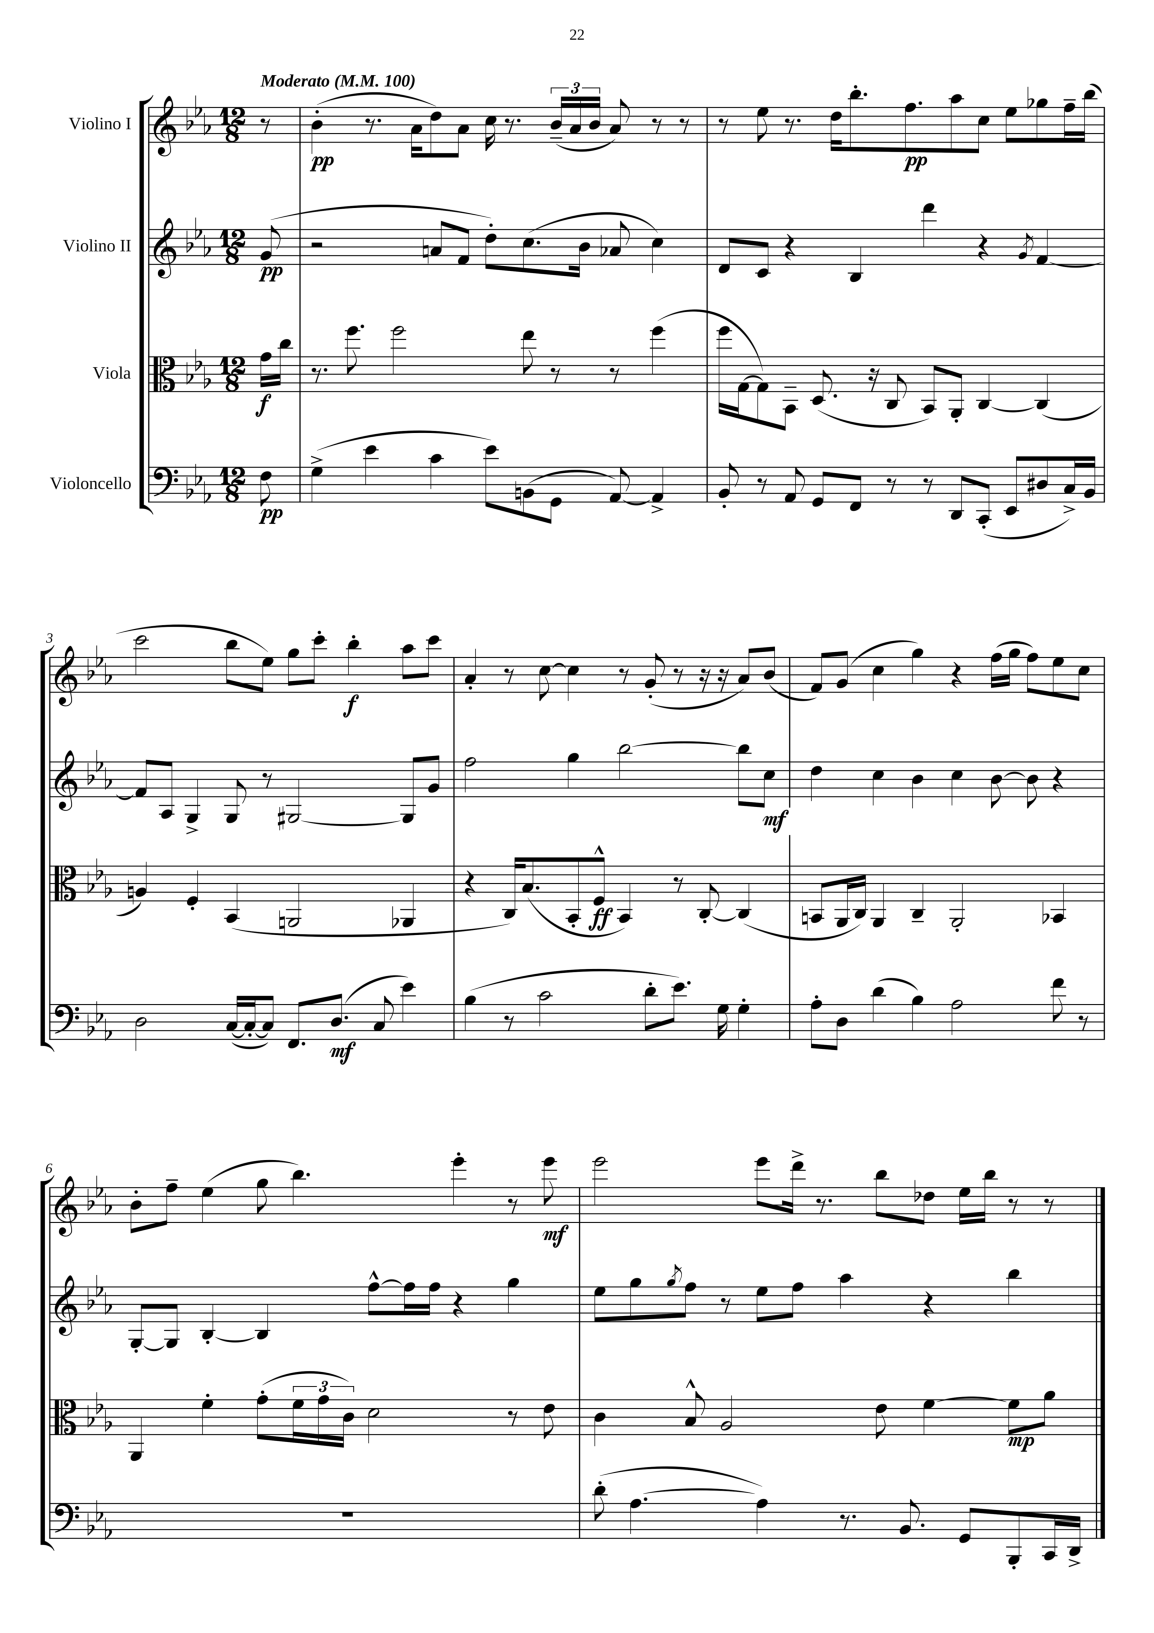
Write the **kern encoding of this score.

**kern	**kern	**kern	**kern
*staff4	*staff3	*staff2	*staff1
*clefF4	*clefC3	*clefG2	*clefG2
*k[b-e-a-]	*k[b-e-a-]	*k[b-e-a-]	*k[b-e-a-]
*M12/8	*M12/8	*M12/8	*M12/8
*MM100	*MM100	*MM100	*MM100
8F\	16g\LL	(8g/	8r
.	16cc\JJ	.	.
=	=	=	=
(4G^\	8.r	2r	(4b-'\
.	8.ff\	.	.
4e-\	.	.	8.r
.	2ff\	.	.
.	.	.	16a-\LK
4c\	.	8a/L	8dd\)
.	.	8f/J	8a-\J
8e-\L)	.	8dd'\L)	16cc\
.	.	.	8.r
(8BB\	8ee-\	(8.cc\	.
8GG\J	8r	.	(24b-~/LL
.	.	.	24a-/
.	.	16b-\Jk	.
.	.	.	24b-/JJ
[8AA-/)	8r	8a-/	8a-/)
4AA-^/]	(4ff\	4cc\)	8r
.	.	.	8r
=	=	=	=
8BB-'/	16ff\LL	8d/L	8r
.	[16G\J	.	.
8r	8G\])	8c/J	8ee-\
8AA-/	8BB-~\J	4r	8.r
8GG/L	(8.D/	.	.
.	.	.	16dd\LK
8FF/J	.	4B-/	8.bb-'\
.	16r	.	.
8r	8C/	.	.
.	.	.	8.ff\
8r	8BB-/L)	4ddd\	.
8DD/L	8AA-'/J	.	8aa-\
(8CC'/J	[4C/	4r	8cc\J
8EE-/L	.	.	8ee-\L
.	.	8qg/	.
8D#/	(4C/]	[4f/	8gg-\
16C^/L)	.	.	16ff~\L
16BB-/JJ	.	.	(16bb-\JJ
=	=	=	=
2D\	4A/)	8f/]L	2ccc\
.	.	8A-/J	.
.	4F'/	4G^/	.
([16C/LL	(4BB-/	8G/	8bb-\L
16C'/_J	.	.	.
8C/]J)	.	8r	8ee-\J)
8.FF/L	2AA/	[2G#/	8gg\L
.	.	.	8ccc'\J
(8.D/J	.	.	.
.	.	.	4bb-'\
8C/	.	.	.
4e-\)	4AA-/	8G#/]L	8aa-\L
.	.	8g/J	8ccc\J
=	=	=	=
(4B-\	4r	2ff\	4a-'/
8r	16C/LK)	.	8r
.	(8.B-/	.	.
2c\	.	.	[8cc\
.	8BB-'/	4gg\	4cc\]
.	8F^^/J	.	.
.	4BB-/)	[2bb-\	8r
8d'\L	.	.	(8g'/
8.e-\J)	8r	.	8r
.	[8C'/	.	16r
16G\	.	.	16r
4G'\	(4C/]	8bb-\]L	8a-/L)
.	.	8cc\J	(8b-/J
=	=	=	=
8A-'\L	8BB/L	4dd\	8f/L)
8D\J	16AA-/L	.	(8g/J
.	16C/JJ)	.	.
(4d\	4AA-/	4cc\	4cc\
4B-\)	4C~/	4b-\	4gg\)
2A-\	2AA-'/	4cc\	4r
.	.	[8b-\	(16ff\LL
.	.	.	16gg\JJ
.	.	8b-\]	8ff\L)
8f\	4BB-/	4r	8ee-\
8r	.	.	8cc\J
=	=	=	=
1.r	4AA-/	[8G'/L	8b-'\L
.	.	8G/]J	8ff~\J
.	4f'\	[4B-'/	(4ee-\
.	(8g'\L	4B-/]	8gg\
.	24f\L	.	4.bb-\)
.	24g\	.	.
.	24c\JJ)	.	.
.	2d\	[8ff^^\L	.
.	.	16ff\]L	.
.	.	16ff\JJ	.
.	.	4r	4eee-'\
.	8r	4gg\	8r
.	8e-\	.	8eee-\
=	=	=	=
(8d'\	4c\	8ee-\L	2eee-\
[4.A-\	.	8gg\	.
.	.	8qgg/	.
.	8B-^^/	8ff\J	.
.	2A-/	8r	.
4A-\])	.	8ee-\L	8eee-\L
.	.	8ff\J	16ddd^\Jk
.	.	.	8.r
8.r	.	4aa-\	.
.	8e-\	.	8bb-\L
8.BB-/	.	.	.
.	[4f\	4r	8dd-\J
8GG/L	.	.	16ee-\LL
.	.	.	16bb-\JJ
8BBB-'/	8f\]L	4bb-\	8r
16CC/L	8a-\J	.	8r
16DD^/JJ	.	.	.
==	==	==	==
*-	*-	*-	*-
